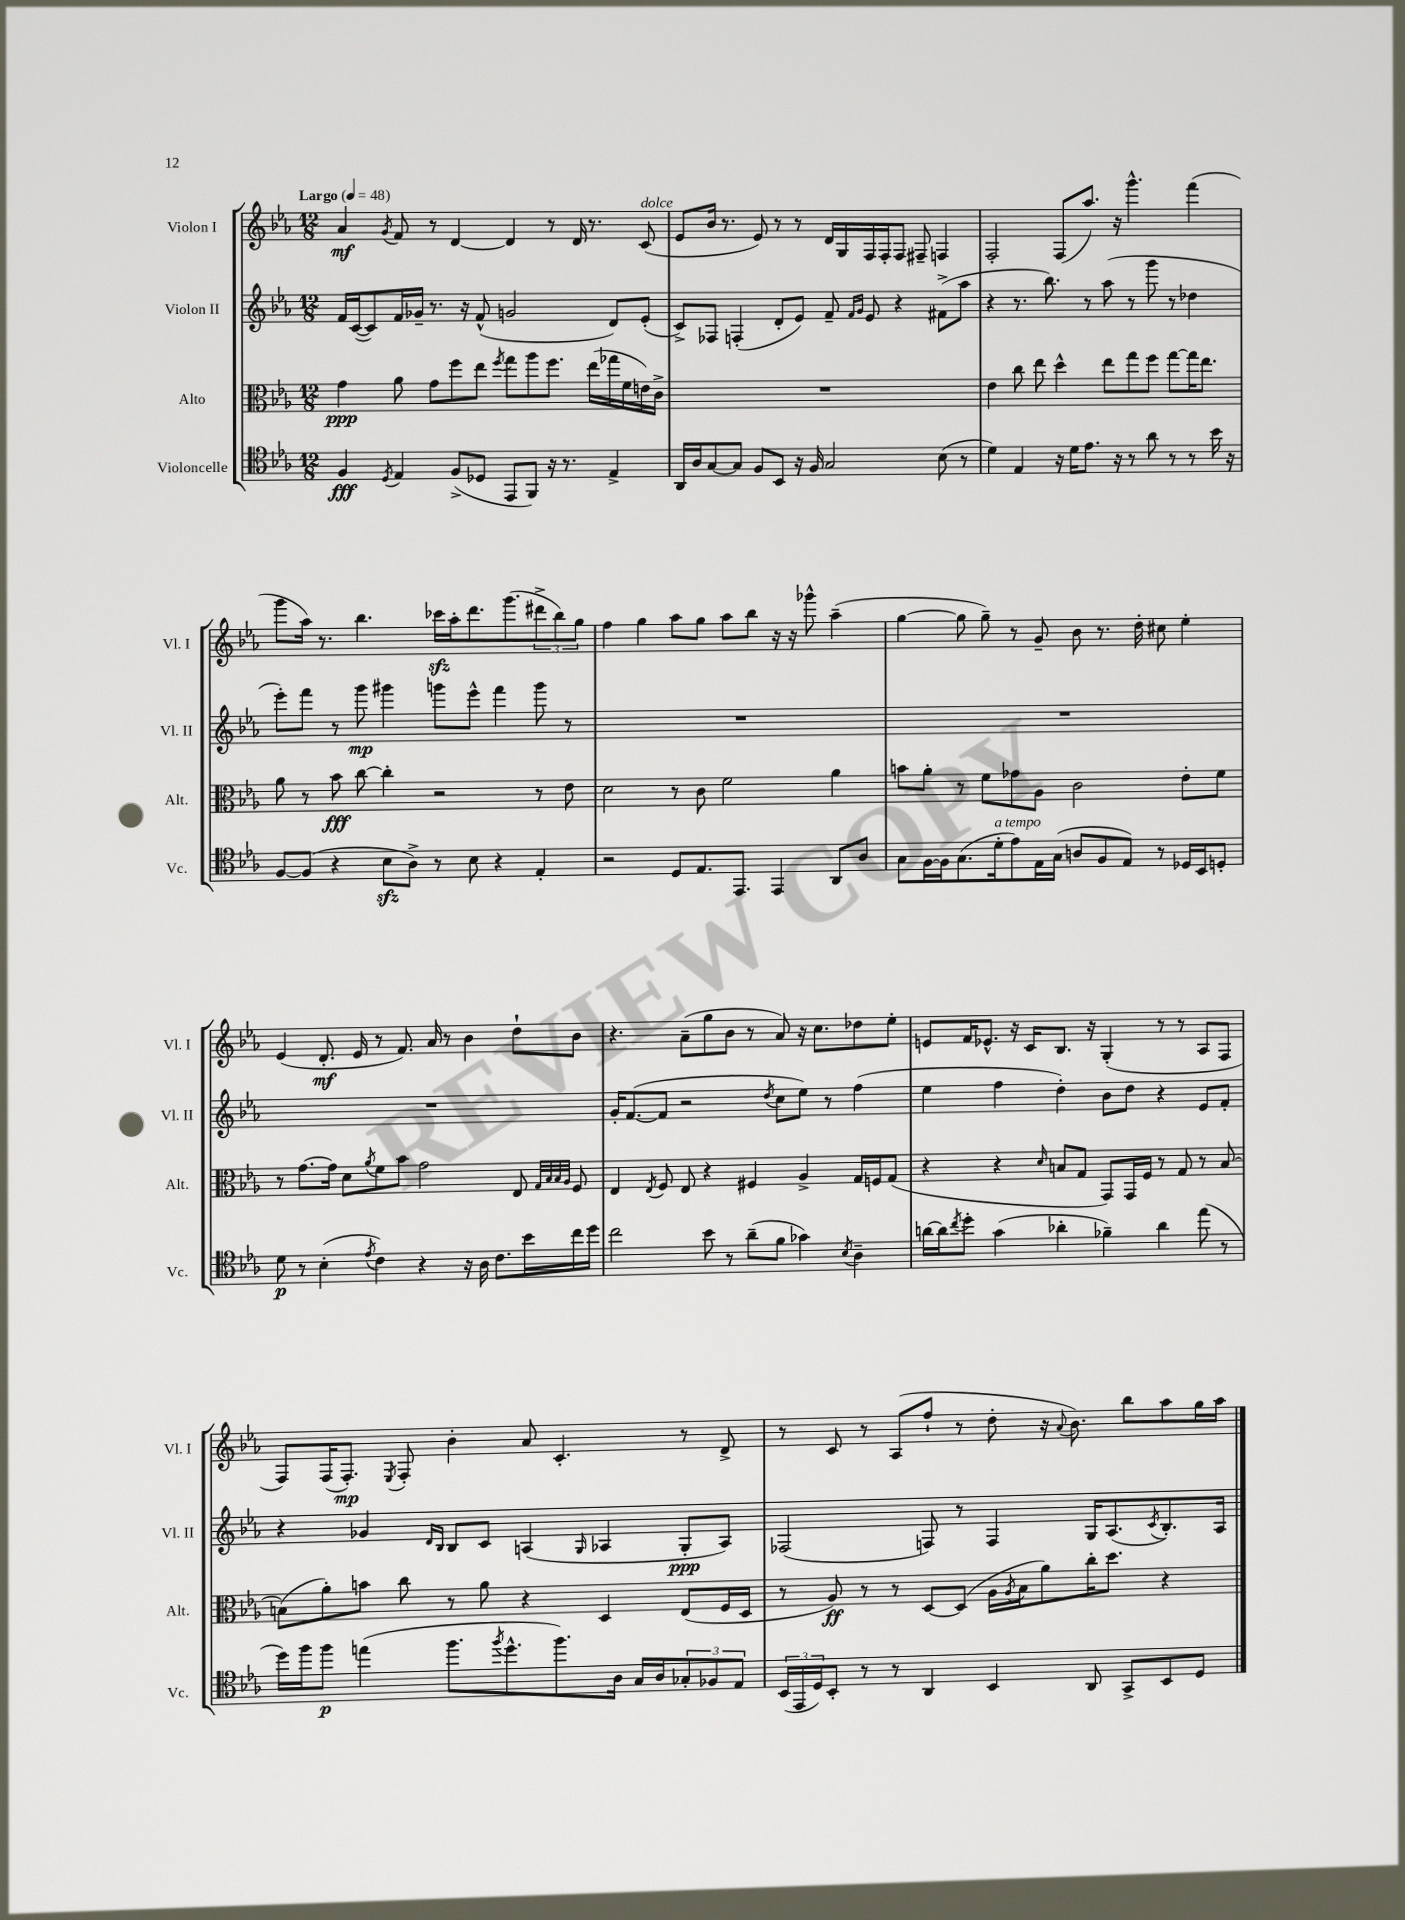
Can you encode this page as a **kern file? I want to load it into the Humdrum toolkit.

**kern	**kern	**kern	**kern
*staff4	*staff3	*staff2	*staff1
*clefC4	*clefC3	*clefG2	*clefG2
*k[b-e-a-]	*k[b-e-a-]	*k[b-e-a-]	*k[b-e-a-]
*M12/8	*M12/8	*M12/8	*M12/8
*MM48	*MM48	*MM48	*MM48
4F	4g	16f	4a-
.	.	([16c	.
.	.	8c])	.
8qD	.	.	8qg
4E-	8a-	16f	8f
.	.	16g-~	.
.	8g	8.r	8r
(8F^	8ff	.	[4d
.	.	16r	.
8D-	8ee-	(8f^^	.
.	8qff	.	.
8EE-	8gg	2g	4d]
8FF)	8aa-	.	.
16r	8.ff	.	8r
8.r	.	.	.
.	.	.	16d
.	(16ee-	.	8.r
4E-^	16gg-	8d)	.
.	16f	.	.
.	16e)	(8e-'	(8c
.	16c^	.	.
=	=	=	=
16AA-	1.r	8c^)	8e-
16A-	.	.	.
[8G	.	8F-	16b-
.	.	.	8.r
8G]	.	(4F'	.
8F	.	.	8e-)
8BB-	.	8d'	8r
16r	.	8e-)	8r
16F	.	.	.
2G	.	8f~	16d
.	.	.	16G
.	.	16qqf	.
.	.	16qqg	.
.	.	8e-	16F
.	.	.	16F'
.	.	4r	8F
.	.	.	8F#~
(8B-	.	(8f#^	4F
8r	.	8aa-	.
=	=	=	=
4d)	4e-	4r	2F'
4E-	8cc	8.r	.
.	8ee-	.	.
.	.	8.bb-)	.
16r	4dd^^	.	(8F
16d	.	.	.
8.e-	.	8r	8.aa-)
.	8ee-	(8aa-	.
16r	.	.	16r
8r	8gg	8r	4.ggg^^
8a-	8ff	8ggg	.
8r	[8gg	8r	.
8r	16gg]	4dd-	(4fff
.	8.ee-	.	.
16b-	.	.	.
16r	.	.	.
=	=	=	=
[8F	8a-	8eee-')	8ggg
(8F]	8r	8fff	16aa-)
.	.	.	8.r
4r	8b-	8r	.
.	[8cc	8ggg	4.bb-
8B-	4cc']	4ggg#	.
8A-^)	.	.	.
8r	2r	8ggg	16ccc-
.	.	.	16aa-'
8B-	.	8eee-^^	8.ddd
4r	.	4fff	.
.	.	.	(8.ggg
4E-'	8r	8ggg	12ddd#^
.	.	.	12bb-)
.	8e-	8r	.
.	.	.	12gg
=	=	=	=
2r	2d	1.r	4ff
.	.	.	4gg
8D	8r	.	8aa-
8.E-	8c	.	8gg
.	2f	.	8aa-
8.EE-	.	.	.
.	.	.	8bb-
4EE-	.	.	16r
.	.	.	16r
.	.	.	8ggg-^^
8AA-	4a-	.	(4aa-~
8A-	.	.	.
=	=	=	=
8G	8b	1.r	[4gg
[16F	8a-'	.	.
16F]	.	.	.
(8.G	8r	.	8gg]
.	8f	.	8gg~)
16d'	.	.	.
8e-)	8g-	.	8r
16E-	8A-	.	8g~
(16G	.	.	.
8A	2c	.	8b-
8F	.	.	8.r
8E-)	.	.	.
.	.	.	16dd'
8r	.	.	8cc#
16D-	8e-'	.	4ee-'
16BB-	.	.	.
8D'	8f	.	.
=	=	=	=
8d	8r	1.r	(4e-
8r	[8.g	.	.
(4B-'	.	.	8.d'
.	16g]	.	.
.	8d	.	.
.	.	.	16e-
8qe-	8qa-	.	.
4c)	8f	.	8r
.	8b-	.	8.f)
4r	2g	.	.
.	.	.	16a-
.	.	.	8r
16r	.	.	4b-
16A-	.	.	.
8.c	.	.	.
.	8E-	.	8dd`
16b-	.	.	.
.	32qqG	.	.
.	32qqB-	.	.
.	32qqB-	.	.
.	32qqA-	.	.
16cc	8F	.	8b-
16dd	.	.	.
=	=	=	=
2cc	4E-	16g'	4.r
.	.	([8.f	.
.	8qE-	.	.
.	8F	8f]	.
.	8E-	2r	(8a-~
8b-	4r	.	8gg
8r	.	.	8b-
(8a-~	4F#	.	8r
.	.	8qdd	.
8f	.	8cc	8a-)
4g-)	4A-^	8ee-)	16r
.	.	.	8.cc
.	.	8r	.
8qB-	.	.	.
4A-~	16G	(4ff	8dd-
.	16F	.	.
.	(8G	.	8ee-'
=	=	=	=
[16a	4r	4ee-	8e
16a]	.	.	.
8qcc	.	.	.
8dd'	.	.	16f
.	.	.	8.e-^^
(4g	4r	4ff	.
.	.	.	16r
.	.	.	16c
.	16qqd	.	.
4a-'	8B	4dd')	8.B-
.	8G	.	.
.	.	.	16r
4f-~)	8GG)	8b-	(4G'
.	16GG	8dd	.
.	16F	.	.
4a-	8r	4r	8r
.	8G	.	8r
(8ee-	8r	8e-	8A-
8r	[8B	8f'	8F
=	=	=	=
16dd)	(8B]	4r	8F)
16ff	.	.	.
8ff	8a-')	.	(16F
.	.	.	8.F')
(4ee	8b	4g-	.
.	.	.	8qE-
.	8cc	.	8F'
.	.	16qqd	.
.	.	16qqB-	.
8.ff	8r	8B-	4b-'
.	8a-	8c	.
8qff	.	.	.
8.dd^^	.	.	.
.	4r	(4A	8a-
8.ff)	.	.	4.c'
.	.	16qqG	.
.	4D	4A-	.
16A-	.	.	.
16G	.	.	.
16A-	.	.	.
12G-'	(8E-	8G'	8r
12F-	.	.	.
.	16F	8A-)	8d^
12E-	.	.	.
.	16D	.	.
=	=	=	=
(24BB-	8r	(2F-	8r
24EE-	.	.	.
24D)	.	.	.
8BB-'	8A-)	.	8c
8r	8r	.	8r
8r	8r	.	(8A-
4AA-	[8D	8F)	8ff`
.	(8D]	8r	8r
4BB-	16A-	4F	8dd'
.	8qA-	.	.
.	16B-	.	.
.	8a-)	.	16r
.	.	.	8qqa-
.	.	.	8.b-)
8AA-	16cc'	16G	.
.	8.dd	(8.A-	.
8GG^	.	.	8bb-
.	.	8qc	.
8BB-	4r	8.B-')	8aa-
8D	.	.	16gg
.	.	16A-	16aa-
==	==	==	==
*-	*-	*-	*-
